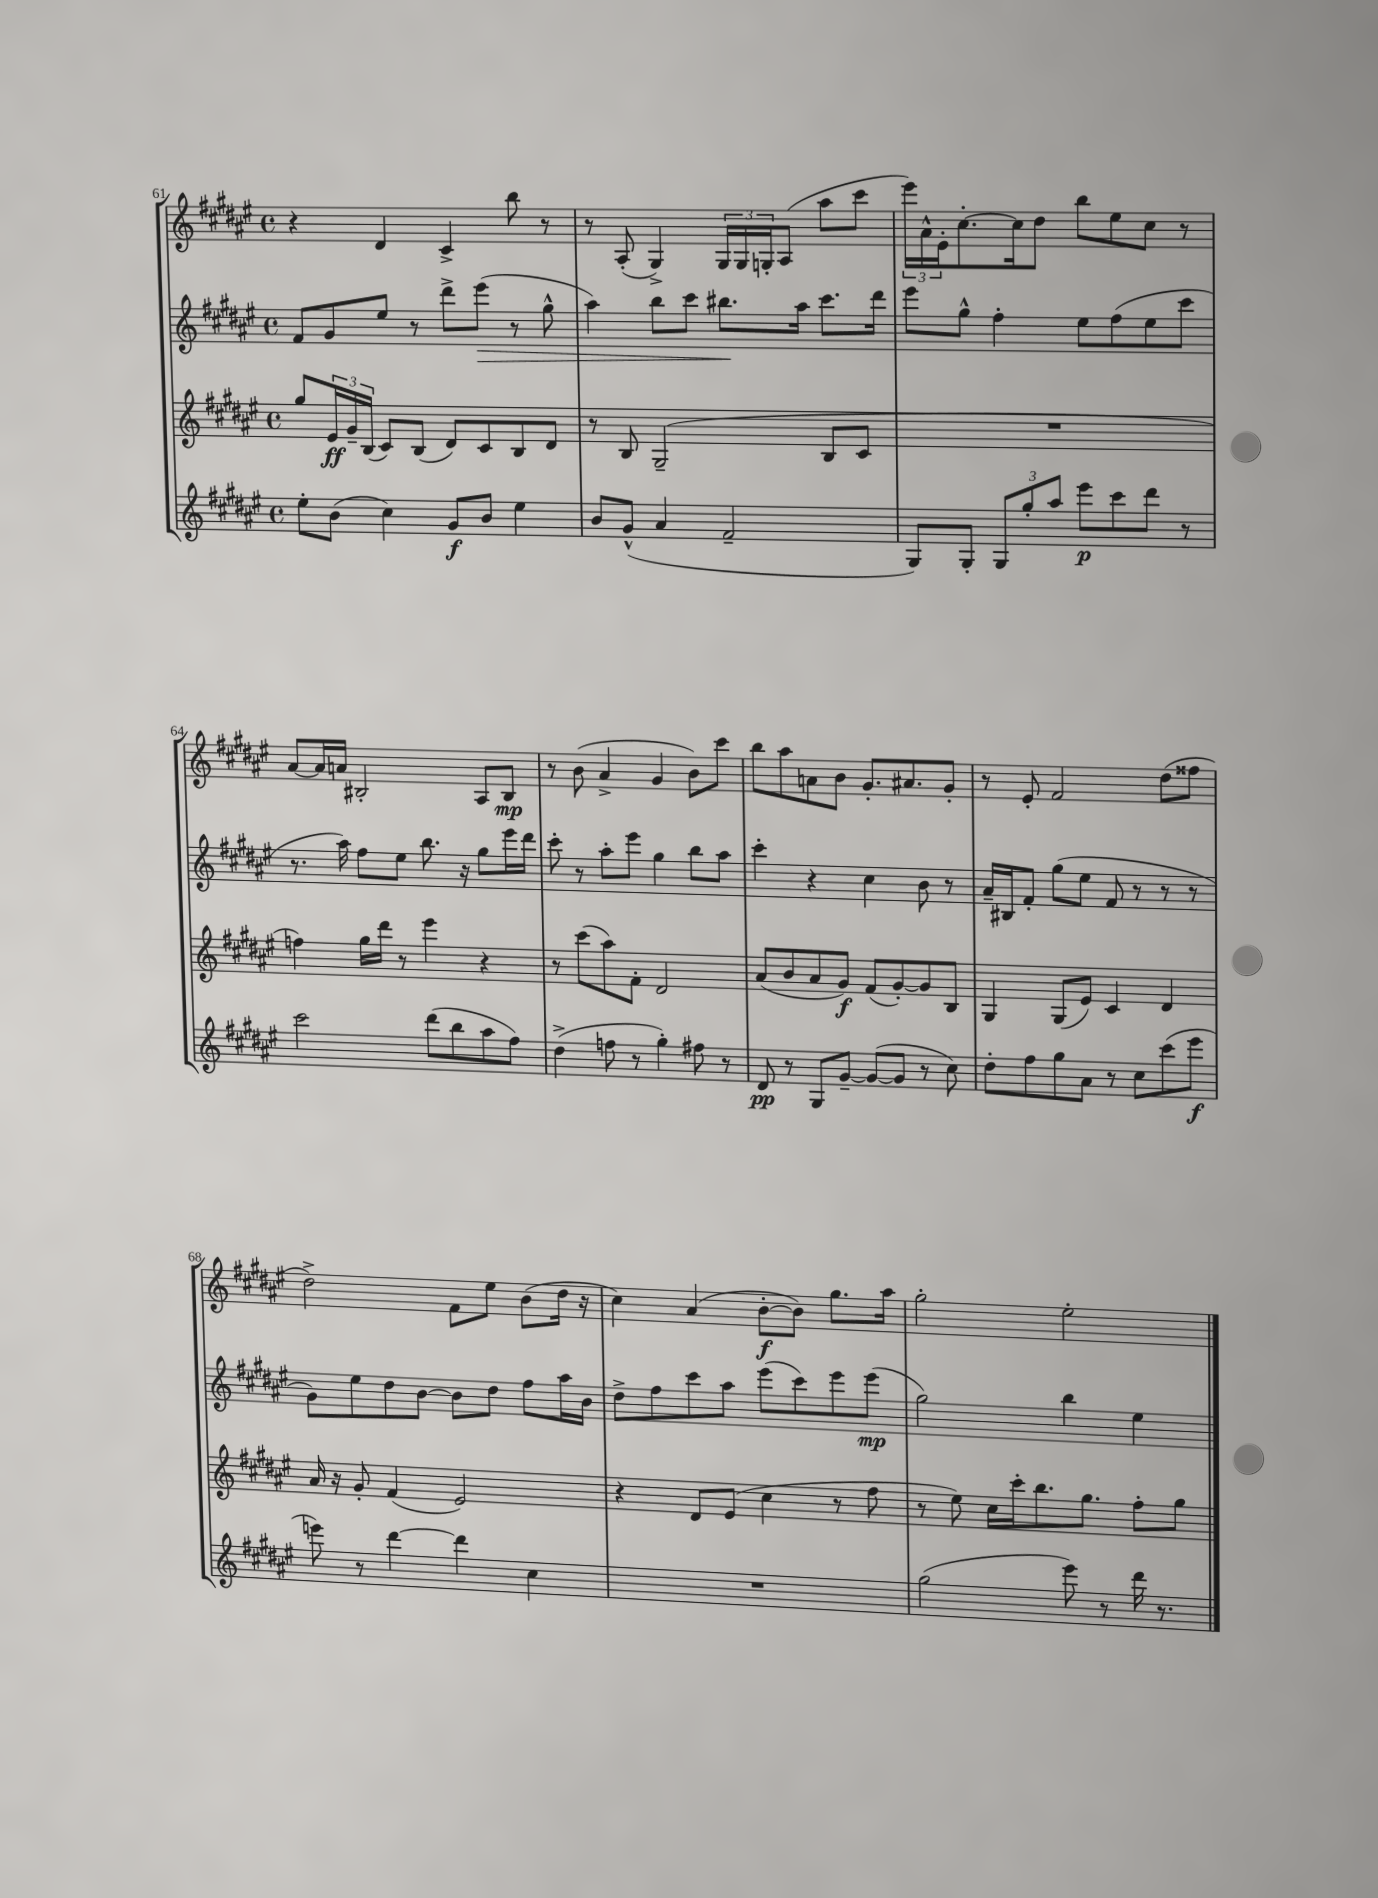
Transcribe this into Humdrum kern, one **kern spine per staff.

**kern	**dynam	**kern	**dynam	**kern	**dynam	**kern	**dynam
*part4	*part4	*part3	*part3	*part2	*part2	*part1	*part1
*staff4	*staff4	*staff3	*staff3	*staff2	*staff2	*staff1	*staff1
*clefG2	*	*clefG2	*	*clefG2	*	*clefG2	*
*k[f#c#g#d#a#e#]	*	*k[f#c#g#d#a#e#]	*	*k[f#c#g#d#a#e#]	*	*k[f#c#g#d#a#e#]	*
*M4/4	*	*M4/4	*	*M4/4	*	*M4/4	*
*met(c)	*	*met(c)	*	*met(c)	*	*met(c)	*
=61	=61	=61	=61	=61	=61	=61	=61
8ee#'\L	.	8gg#/L	.	8f#/L	.	4r	.
(8b\J	.	24e#/L	ff	8g#/	.	.	.
.	.	24g#~/	.	.	.	.	.
.	.	(24B/JJ	.	.	.	.	.
4cc#\)	.	8c#/L)	.	8ee#/J	.	4d#/	.
.	.	(8B/J	.	8r	.	.	.
8g#/L	f	8d#/L)	.	8ddd#^\L	.	4c#^/	.
!	!	!	!	!	!LO:HP:b	!	!
8b/J	.	8c#/	.	(8eee#\J	>	.	.
4ee#\	.	8B/	.	8r	.	8bb\	.
.	.	8d#/J	.	8gg#^^\	.	8r	.
=62	=62	=62	=62	=62	=62	=62	=62
8b/L	.	8r	.	4aa#\)	.	8r	.
(8g#^^/J	.	8B/	.	.	.	(8A#'/	.
4a#/	.	(2G#~/	.	8bb\L	.	4G#^/)	.
.	.	.	.	8ccc#\J	.	.	.
2f#~/	.	.	.	8.bb#X\L	.	24G#/LL	.
.	.	.	.	.	.	24G#/	.
.	.	.	.	.	.	24Gn'/J	.
.	.	.	.	.	.	(8A#/J	.
.	.	.	.	16aa#\Jk	]	.	.
.	.	8B/L	.	8.ccc#\L	.	8aa#\L	.
.	.	8c#/J	.	.	.	8ccc#\J	.
.	.	.	.	16ddd#\Jk	.	.	.
=63	=63	=63	=63	=63	=63	=63	=63
8G#/L)	.	1r	.	8eee#\L	.	24eee#\LL)	.
.	.	.	.	.	.	24a#^^\	.
.	.	.	.	.	.	24e#'\J	.
8G#'/J	.	.	.	8gg#^^\J	.	[8.cc#'\	.
12G#/L	.	.	.	4ff#'\	.	.	.
.	.	.	.	.	.	16cc#\k]	.
12gg#'/	.	.	.	.	.	.	.
.	.	.	.	.	.	8dd#\J	.
12aa#/J	.	.	.	.	.	.	.
8eee#\L	p	.	.	8ee#\L	.	8bb\L	.
8ccc#\	.	.	.	(8ff#\	.	8ee#\	.
8ddd#\J	.	.	.	8ee#\	.	8cc#\J	.
8r	.	.	.	8ccc#\J	.	8r	.
!!LO:LB:g=z
=64	=64	=64	=64	=64	=64	=64	=64
2ccc#\	.	4ffn\)	.	8.r	.	[8a#/L	.
.	.	.	.	.	.	16a#/L]	.
.	.	.	.	16aa#\)	.	16an/JJ	.
.	.	16gg#\LL	.	8ff#\L	.	2B#X'/	.
.	.	16ddd#\JJ	.	.	.	.	.
.	.	8r	.	8ee#\J	.	.	.
(8ddd#\L	.	4eee#\	.	8.bb\	.	.	.
8bb\	.	.	.	.	.	.	.
.	.	.	.	16r	.	.	.
8aa#\	.	4r	.	8gg#\L	.	8A#/L	.
8ff#\J)	.	.	.	16eee#\L	.	8B#/J	mp
.	.	.	.	16ddd#\JJ	.	.	.
=65	=65	=65	=65	=65	=65	=65	=65
(4dd#^\	.	8r	.	8ccc#'\	.	8r	.
.	.	(8ccc#\L	.	8r	.	(8b\	.
8ffn\	.	8aa#\)	.	8aa#'\L	.	4a#^/	.
8r	.	8f#'\J	.	8eee#\J	.	.	.
4gg#'\)	.	2d#/	.	4gg#\	.	4g#/	.
8ff#X\	.	.	.	8bb\L	.	8b\L)	.
8r	.	.	.	8aa#\J	.	8ccc#\J	.
=66	=66	=66	=66	=66	=66	=66	=66
8d#/	pp	(8a#/L	.	4ccc#'\	.	8bb\L	.
8r	.	8b/	.	.	.	8aa#\	.
8G#/L	.	8a#/	.	4r	.	8an\	.
[8g#~/J	.	8g#/J)	f	.	.	8b\J	.
(8g#/L_	.	(8f#/L	.	4cc#\	.	8.g#'/L	.
8g#/J]	.	[8g#'/)	.	.	.	.	.
.	.	.	.	.	.	8.a#X/	.
8r	.	8g#/]	.	8b\	.	.	.
8cc#\)	.	8B/J	.	8r	.	8g#'/J	.
=67	=67	=67	=67	=67	=67	=67	=67
8dd#'\L	.	4G#/	.	16a#~/LL	.	8r	.
.	.	.	.	16B#X/J	.	.	.
8ff#\	.	.	.	8f#'/J	.	8e#'/	.
8gg#\	.	(8G#/L	.	(8gg#\L	.	2f#/	.
8a#\J	.	8e#/J)	.	8ee#\J	.	.	.
8r	.	4c#/	.	8f#/	.	.	.
8cc#\L	.	.	.	8r	.	.	.
(8ccc#\	.	4d#/	.	8r	.	(8dd#\L	.
8eee#\J	f	.	.	8r	.	8ff##X\J	.
!!LO:LB:g=z
=68	=68	=68	=68	=68	=68	=68	=68
8eeen\)	.	16a#/	.	8g#\L)	.	2dd#^\)	.
.	.	16r	.	.	.	.	.
8r	.	8g#'/	.	8ee#\	.	.	.
[4ddd#\	.	(4f#/	.	8dd#\	.	.	.
.	.	.	.	[8b\J	.	.	.
4ddd#\]	.	2e#/)	.	8b\L]	.	8f#\L	.
.	.	.	.	8dd#\J	.	8ee#\J	.
4cc#\	.	.	.	8ff#\L	.	(8b\L	.
.	.	.	.	16aa#\L	.	16dd#\Jk	.
.	.	.	.	16b\JJ	.	16r	.
=69	=69	=69	=69	=69	=69	=69	=69
1r	.	4r	.	8dd#^\L	.	4cc#\)	.
.	.	.	.	8ff#\	.	.	.
.	.	8d#/L	.	8ccc#\	.	(4a#/	.
.	.	(8e#/J	.	8aa#\J	.	.	.
.	.	4cc#\	.	(8eee#\L	.	[8b'\L	f
.	.	.	.	8ccc#\)	.	8b\J])	.
.	.	8r	.	8eee#\	.	8.gg#\L	.
.	.	8ff#\	.	(8eee#\J	mp	.	.
.	.	.	.	.	.	16aa#\Jk	.
=70	=70	=70	=70	=70	=70	=70	=70
(2gg#\	.	8r	.	2gg#\)	.	2gg#'\	.
.	.	8ee#\)	.	.	.	.	.
.	.	16cc#\LL	.	.	.	.	.
.	.	16ccc#'\J	.	.	.	.	.
.	.	8.bb\	.	.	.	.	.
8eee#\)	.	.	.	4bb\	.	2ee#'\	.
.	.	8.gg#\J	.	.	.	.	.
8r	.	.	.	.	.	.	.
16ddd#\	.	8ff#'\L	.	4ee#\	.	.	.
8.r	.	.	.	.	.	.	.
.	.	8gg#\J	.	.	.	.	.
==	==	==	==	==	==	==	==
*-	*-	*-	*-	*-	*-	*-	*-
